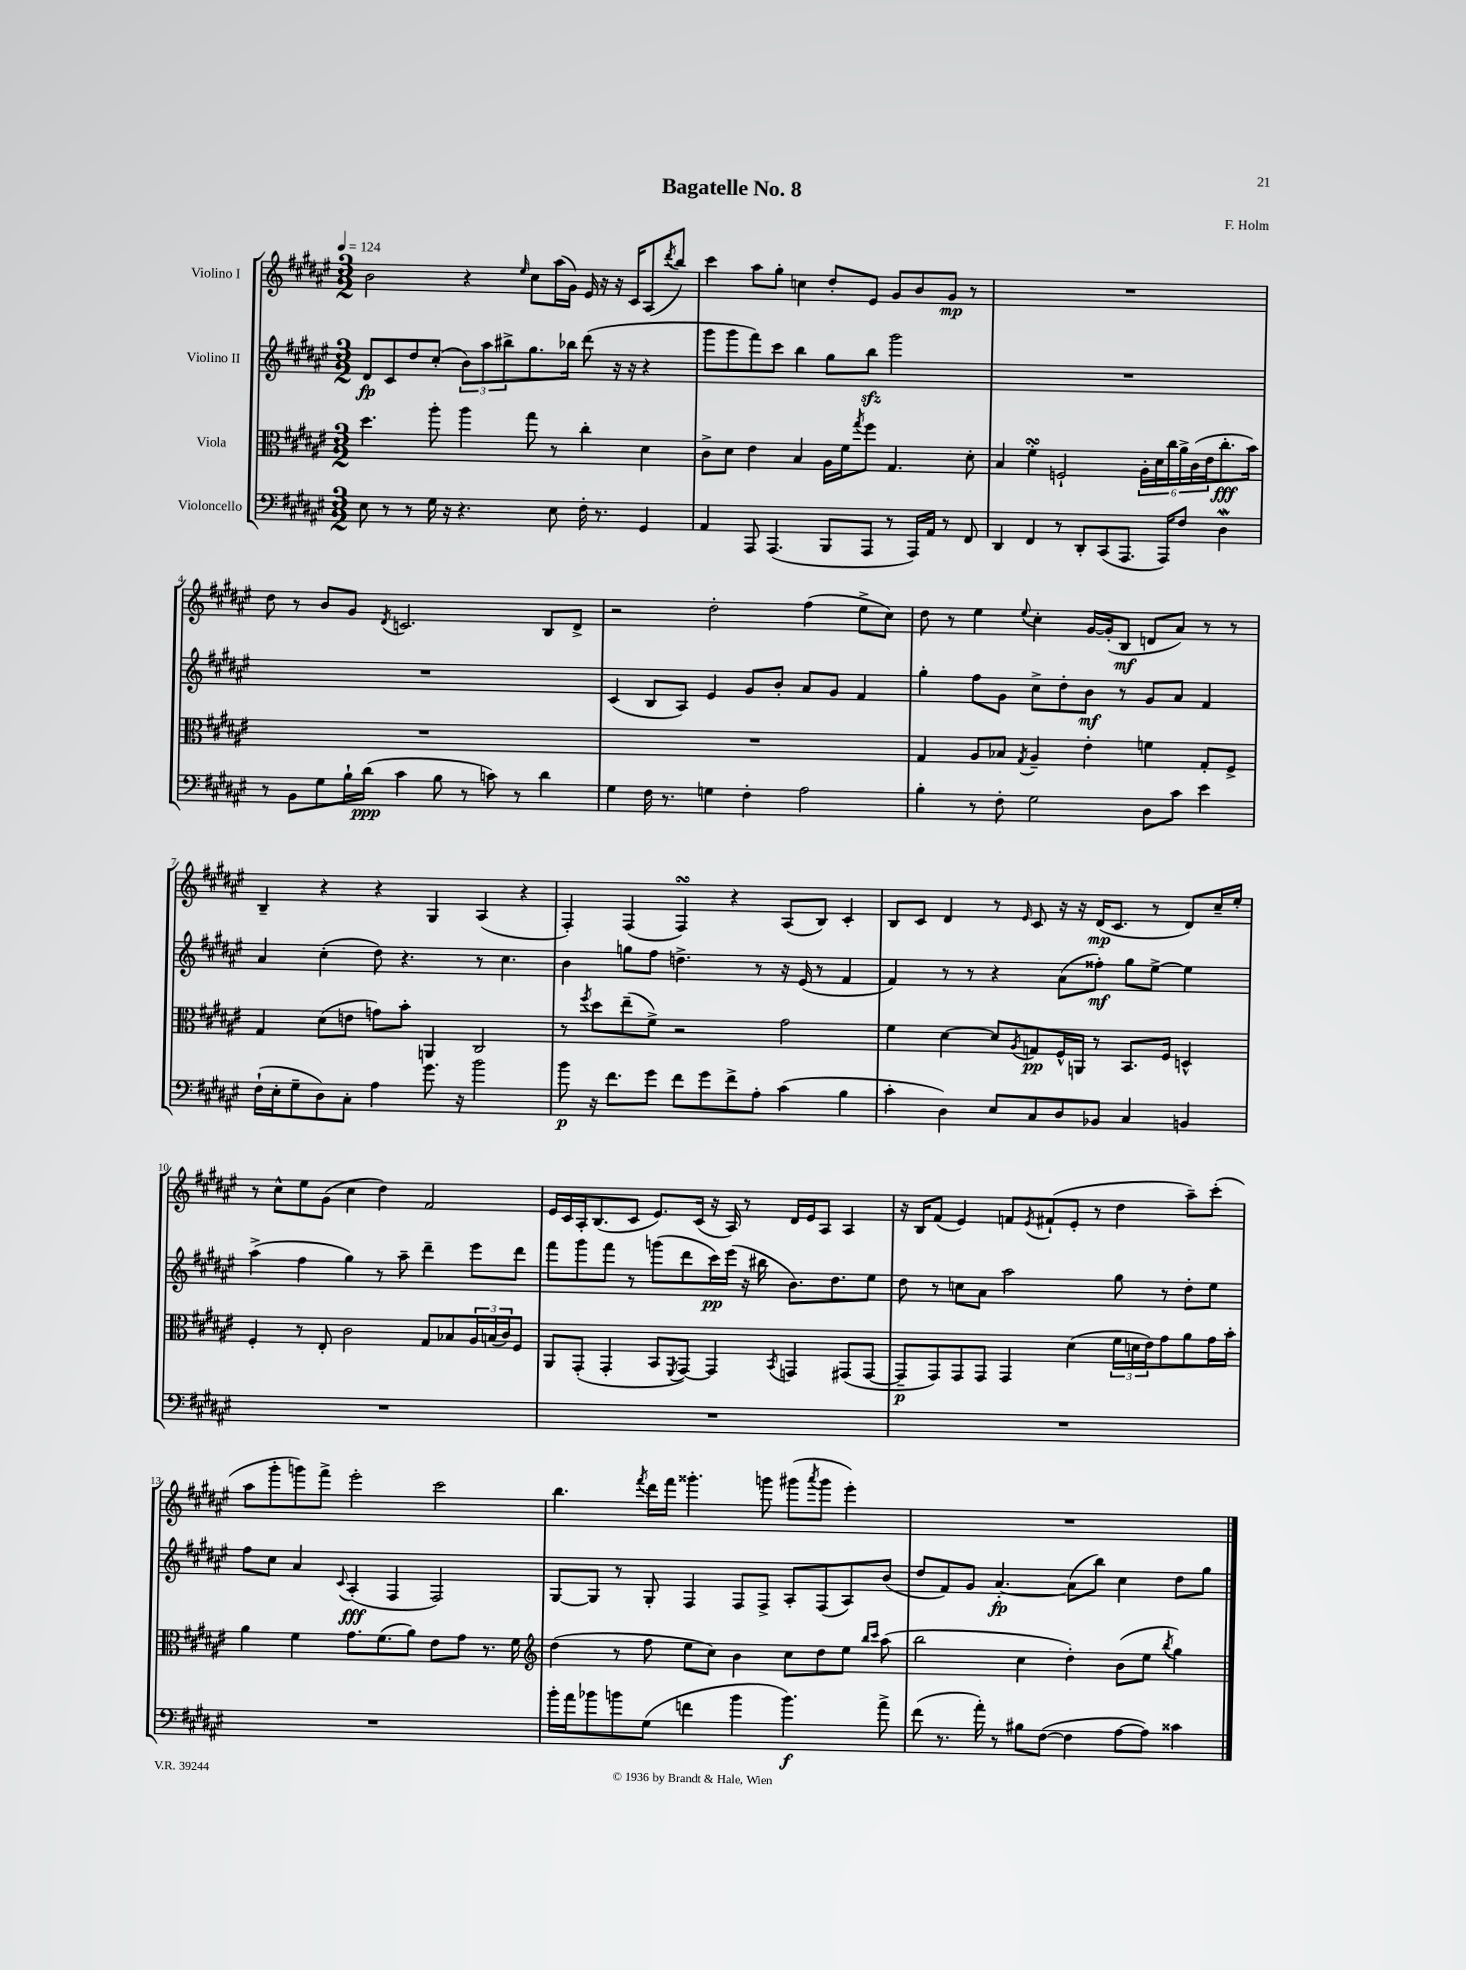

**kern	**kern	**kern	**kern
*staff4	*staff3	*staff2	*staff1
*clefF4	*clefC3	*clefG2	*clefG2
*k[f#c#g#d#a#e#]	*k[f#c#g#d#a#e#]	*k[f#c#g#d#a#e#]	*k[f#c#g#d#a#e#]
*M3/2	*M3/2	*M3/2	*M3/2
*MM124	*MM124	*MM124	*MM124
8E#\	4.dd#\	8d#/L	2b\
8r	.	8c#/	.
8r	.	8dd#/	.
16G#\	8aa#'\	(8cc#'/J	.
16r	.	.	.
4.r	4aa#\	12b\L)	4r
.	.	12aa#\	.
.	.	12bb#^\	.
.	.	.	16qqee#/
.	8gg#\	8.gg#\	8cc#\L
8E#\	8r	.	(16aa#\L
.	.	16bb-\Jk	16g#\JJ)
16F#'\	4cc#'\	(8ddd#\	16e#/
8.r	.	.	16r
.	.	16r	16r
.	.	16r	16c#/LK
4GG#/	4d#\	4r	(8A#/
.	.	.	8qddd#/
.	.	.	8bb/J)
=	=	=	=
4AA#/	8c#^\L	8ggg#\L	4ccc#\
.	8d#\J	8ggg#\	.
8AAA#/	4e#\	8fff#\)	8aa#\L
(4.AAA#/	.	8ccc#\J	8gg#'\J
.	4B/	4bb\	4cc\
8BBB/L	16A#\LL	8gg#\L	8dd#'/L
.	16f#\J	.	.
.	8qgg#/	.	.
8AAA#/J	8ff#\J	8bb\J	8e#/J
8r	4.G#/	2ggg#\	8g#/L
16AAA#/LL)	.	.	8b/
16AA#/JJ	.	.	.
8r	.	.	8g#/J
8FF#/	8d#'\	.	8r
=	=	=	=
4DD#/	4B/	1.r	1.r
4FF#/	4f#'\	.	.
8r	2F`/	.	.
8DD#'/L	.	.	.
(8CC#/	.	.	.
8.AAA#/J	.	.	.
.	24A#'\LL	.	.
.	24d#\	.	.
16AAA#/LK)	.	.	.
.	24cc#\	.	.
8F#/J	24a#^\	.	.
.	(24c#\	.	.
.	24e#\J	.	.
4D#\	8.cc#'\	.	.
.	16b\Jk)	.	.
=	=	=	=
8r	1.r	1.r	8dd#\
8BB\L	.	.	8r
8G#\	.	.	8b/L
16B`\L	.	.	8g#/J
(16d#\JJ	.	.	.
.	.	.	8qd#/
4c#\	.	.	2.c/
8B\	.	.	.
8r	.	.	.
8c\)	.	.	.
8r	.	.	.
4d#\	.	.	8B/L
.	.	.	8d#^/J
=	=	=	=
4G#\	1.r	(4c#/	2r
16F#\	.	8B/L	.
8.r	.	.	.
.	.	8A#/J)	.
4G\	.	4e#/	2dd#'\
4F#'\	.	8g#/L	.
.	.	8b'/J	.
2A#\	.	8a#/L	(4ff#\
.	.	8g#/J	.
.	.	4f#/	8ee#^\L
.	.	.	8cc#\J)
=	=	=	=
4B'\	4G#/	4gg#'\	8dd#\
.	.	.	8r
8r	8A#/L	8ff#\L	4ee#\
8F#'\	8B-/J	8g#\J	.
.	8qG#/	.	8qqee#/
2G#\	4A#~/	8cc#^\L	4cc#'\
.	.	8dd#'\	.
.	4e#'\	8b\J	[16g#/LL
.	.	.	(16g#'/]J
.	.	8r	8B/J
8D#\L	4f\	8g#/L	8d/L
8c#\J	.	8a#/J	8a#/J)
4e#\	8G#'/L	4f#/	8r
.	8F#^/J	.	8r
=	=	=	=
(16F#`\LL	4G#/	4a#/	4B~/
16E#'\J	.	.	.
8G#~\	.	.	.
8D#\)	(8d#\L	(4cc#'\	4r
8C#'\J	8e\J	.	.
4A#\	8g\L)	8dd#\)	4r
.	8b'\J	4.r	.
8.g#\	4AA/	.	4G#/
16r	.	.	.
2b\	2C#/	8r	(4A#/
.	.	4.cc#\	.
.	.	.	4r
=	=	=	=
8b\	8r	4b\	4F#'/)
.	8qff#/	.	.
16r	8dd#\L	.	.
8.f#\L	.	.	.
.	(8ee#~\	8gg\L	(4F#/
8g#\J	8f#^\J)	8ff#\J	.
8f#\L	2r	4.dd^\	4F#/)
8g#\	.	.	.
8f#^\	.	.	4r
8A#'\J	.	8r	.
(4c#\	2g#\	16r	(8A#/L
.	.	(16e#/	.
.	.	8r	8B/J)
4B\	.	4f#/	4c#'/
=	=	=	=
4c#'\	4f#\	4f#/)	8B/L
.	.	.	8c#/J
4D#\)	[4d#\	8r	4d#/
.	.	8r	.
8E#/L	8d#/]L	4r	8r
.	8qA#/	.	16qqe#/
8C#/	8G/	.	8c#/
8D#/	16F#^^/L	(8a#\L	16r
.	16AA/JJ	.	16r
8BB-/J	8r	8ff##'\J)	(16d#/LK
.	.	.	8.c#/J
4C#/	8.BB/L	8gg#\L	.
.	.	[8ee#^\J	8r
.	16F#/Jk	.	.
4BB/	4D^^/	4ee#\]	8d#/L)
.	.	.	16cc#~/L
.	.	.	16ee#'/JJ
=	=	=	=
1.r	4F#'/	(4aa#^\	8r
.	.	.	8cc#^^\L
.	8r	4ff#\	8ee#\
.	8E#'/	.	(8g#\J
.	2c#\	4gg#\)	4cc#\
.	.	8r	4dd#\)
.	.	8aa#~\	.
.	8G#/L	4ddd#~\	2f#/
.	8B-/	.	.
.	24A#/L	8eee#\L	.
.	(24B/	.	.
.	24c#/J)	.	.
.	8F#/J	8ddd#\J	.
=	=	=	=
1.r	8AA#/L	8fff#\L	16e#/LL
.	.	.	16c#/
.	(8GG#'/J	8ggg#\	16A#'/J
.	.	.	(8.B/
.	4GG#'/	8fff#\J	.
.	.	8r	8c#/J
.	8BB/L	(8ggg\L	8.e#/L)
.	8qFF#/	.	.
.	[8GG#/J)	8ddd#\	.
.	.	.	(16c#/Jk
.	4GG#/]	16ccc#\L)	16r
.	.	(16eee#\JJ	16A#/)
.	.	16r	8r
.	.	16bb#\	.
.	8qBB/	.	.
.	4GG/	8.b\L)	16d#/LL
.	.	.	16e#/J
.	.	.	8A#/J
.	.	8.dd#\	.
.	(8GG#/L	.	4A#/
.	[8GG#/J	8ee#\J	.
=	=	=	=
1.r	8GG#~/]L	8dd#\	16r
.	.	.	16B/LK
.	8GG#/)	8r	(8f#/J
.	8GG#/	8cc\L	4e#/)
.	8GG#/J	8a#\J	.
.	4GG#/	2aa#\	8f/L
.	.	.	8qe#/
.	.	.	(8f#`/
.	(4d#\	.	8e#'/J
.	.	.	8r
.	24f#\LL	8gg#\	4dd#\
.	24d\	.	.
.	24e#\J)	.	.
.	8g#\	8r	.
.	8a#\	8dd#'\L	8aa#~\L)
.	16g#\L	8ee#\J	(8ccc#'\J
.	16b'\JJ	.	.
=	=	=	=
1.r	4a#\	8ff#\L	8aa#\L
.	.	8cc#\J	8ggg#'\
.	4f#\	4a#/	8ggg\)
.	.	.	8fff#^\J
.	.	8qqc#/	.
.	8.g#\L	(4A#'/	2eee#'\
.	(8.f#\	.	.
.	.	4F#/	.
.	8a#\J)	.	.
.	8e#\L	2F#/)	2ccc#\
.	8g#\J	.	.
.	8.r	.	.
.	16f#\	.	.
=	=	=	=
*	*clefG2	*	*
16b'\LL	(4dd#\	[8G#/L	4.bb\
16a#\J	.	.	.
8b-\	.	8G#/]J	.
8b\	8r	8r	.
.	.	.	8qfff#/
(8G#\J	8ff#\	8G#'/	16ddd#\LL
.	.	.	16fff#\JJ
4f\	8ee#\L	4F#/	4.ggg##'\
.	8cc#\J)	.	.
4b\	4b\	8F#/L	.
.	.	8F#^/J	8ggg\
4.b\)	8cc#\L	8A#'/L	(8ggg#\L
.	.	.	8qaaa#/
.	8dd#\	(8F#/	8ggg#\J
.	8ee#\J	8A#/)	4eee#'\)
.	16qqbb/LL	.	.
.	16qqccc#/JJ	.	.
8a#^\	(8aa#\	(8b/J	.
=	=	=	=
(8f#\	2bb\	8dd#/L	1.r
8.r	.	8f#/)	.
.	.	8g#/J	.
16a#'\)	.	.	.
8r	.	[4.a#'/	.
8B#\L	4cc#\	.	.
([8F#\J	.	.	.
4F#\]	4dd#'\)	(8a#\]L	.
.	.	8bb\J)	.
[8A#\L	(8b\L	4cc#\	.
8A#\]J)	8ee#\J	.	.
.	8qbb/	.	.
4c##\	4gg#\)	8dd#\L	.
.	.	8gg#\J	.
==	==	==	==
*-	*-	*-	*-
